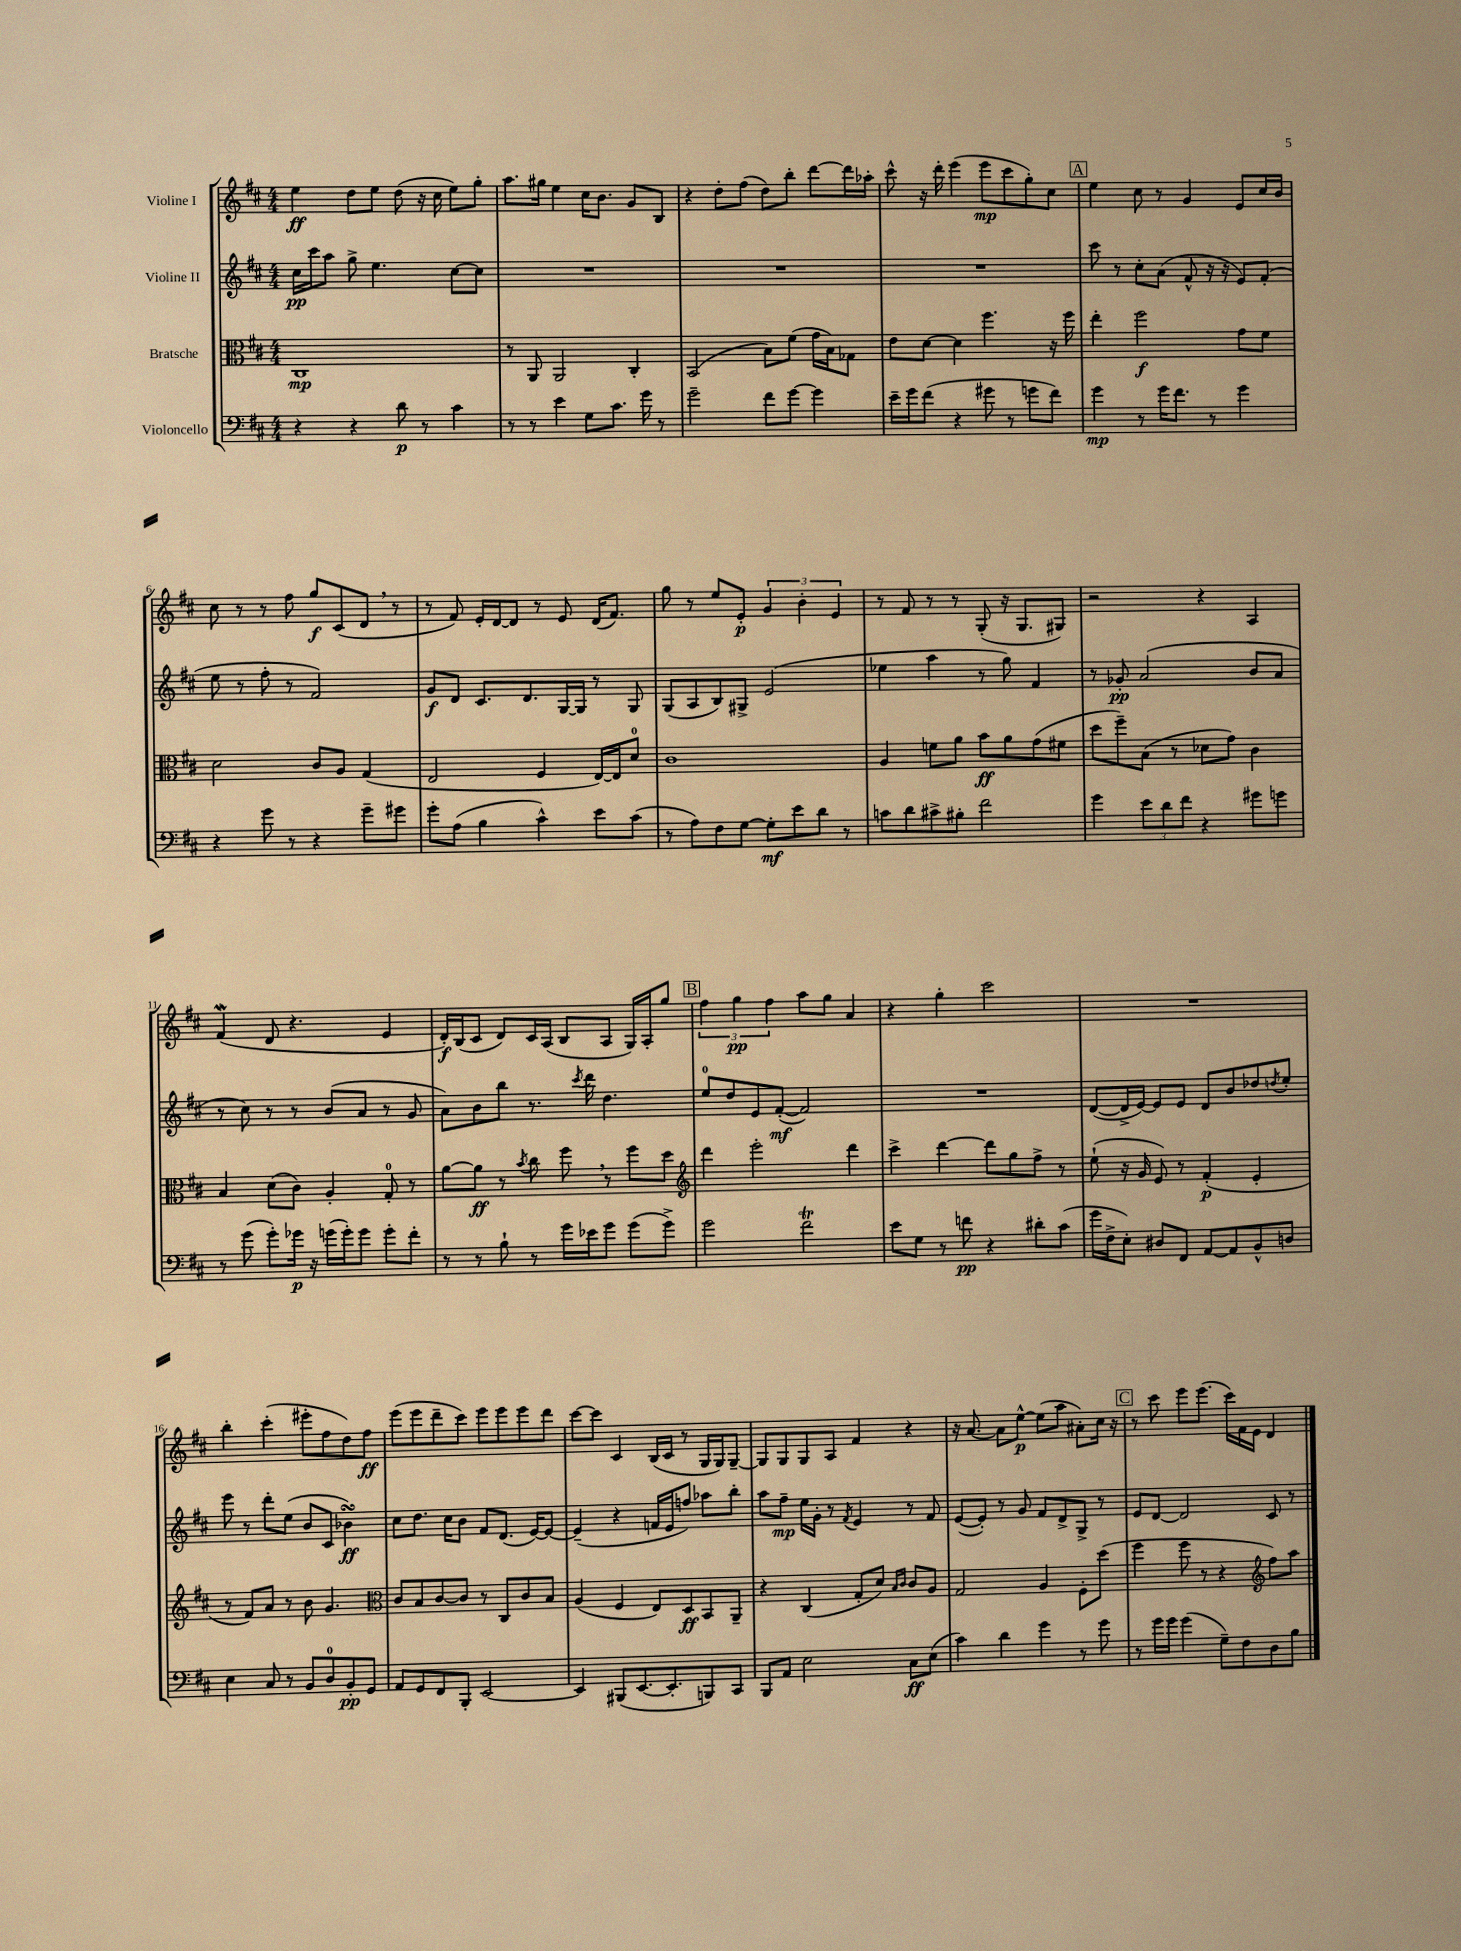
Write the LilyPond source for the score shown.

<<
\new StaffGroup <<
\new Staff = "s0" \with { instrumentName = "Violine I" } {
    \clef treble \key d \major \numericTimeSignature \time 4/4
    e''4\ff d''8 e''8 d''8( r16 cis''16 e''8) g''8-. |
    a''8. gis''16 e''4 cis''16 b'8. g'8 b8 |
    r4 d''8-. fis''8( d''8) b''8-. d'''8~ d'''16 aes''16-. |
    cis'''8-^ r16 d'''16-. e'''4( e'''8\mp cis'''8 g''8-.) cis''8 |
    \mark \markup { \box "A" } e''4 cis''8 r8 g'4 e'8 cis''16 b'16 |
    cis''8 r8 r8 fis''8 g''8\f cis'8( d'8 \breathe r8 |
    r8 fis'8) e'16-. d'16~ d'8 r8 e'8 d'16( fis'8.) |
    g''8 r8 e''8 e'8-.\p \tuplet 3/2 { g'4 b'4-. e'4 } |
    r8 fis'8 r8 r8 g8-.( r16 g8. gis8) |
    r2 r4 a4 |
    fis'4\mordent( d'8 r4. e'4 |
    d'16-.\f) b16( cis'8 d'8) cis'16 a16( b8 a8 g16) a16-. g''8 |
    \mark \markup { \box "B" } \tuplet 3/2 { fis''4 g''4\pp fis''4 } a''8 g''8 a'4 |
    r4 g''4-. cis'''2 |
    R1 |
    b''4-. cis'''4-.( eis'''8-. fis''8 d''8) fis''8\ff |
    e'''8( e'''8 d'''8-- cis'''8) e'''8 e'''8 e'''8 d'''8 |
    cis'''8~ cis'''8 cis'4 b16( cis'16 r8 g16 g16) g8~-- |
    g8 g8 g8 a8 fis'4 r4 |
    r16 a'8.~ a'8 e''8~-^\p e''8( a''8 ais'8-.) cis''16 r16 |
    \mark \markup { \box "C" } r8 cis'''8 e'''8 e'''8.( cis'''16) fis'16 e'16 d'4 \bar "|." |
}
\new Staff = "s1" \with { instrumentName = "Violine II" } {
    \clef treble \key d \major \numericTimeSignature \time 4/4
    cis''16\pp cis'''16 a''8 g''8-> e''4. cis''8~ cis''8 |
    R1 |
    R1 |
    R1 |
    \mark \markup { \box "A" } cis'''8 r8 cis''8-. a'8( fis'8-^ r16 r16 e'8) fis'8-.( |
    e''8 r8 fis''8-. r8 fis'2) |
    g'8\f d'8 cis'8. d'8. g16~ g16 r8 g8 |
    g8( a8 b8) gis8-> e'2( |
    ees''4 a''4 r8 g''8) fis'4 |
    r8 ges'8-.\pp a'2( b'8 a'8 |
    r8 cis''8) r8 r8 b'8( a'8 r8 g'8 |
    a'8) b'8 b''8 r8. \acciaccatura { cis'''8 } d'''16 d''4. |
    \mark \markup { \box "B" } e''8-0 d''8 e'8 fis'8~-.\mf( fis'2) |
    R1 |
    d'8~( d'16-> e'16~) e'8 e'8 d'8 b'8 des''8 \acciaccatura { d''8 } e''8-. |
    e'''8 r8 d'''8-. e''8( b'8 cis'8 bes'4\turn\ff) |
    cis''8 d''8. cis''16 b'8 fis'8 d'8.( e'16~) e'8~ |
    e'4--( r4 f'16 e'16 f''8) aes''8 b''8-. |
    a''8 fis''8--\mp e''16 g'16-. r8 \acciaccatura { fis'8 } e'4 r8 fis'8 |
    e'8~( e'8-.) r8 g'8 fis'8 d'8-> g8-> r8 |
    \mark \markup { \box "C" } e'8 d'8~ d'2 cis'8 r8 \bar "|." |
}
\new Staff = "s2" \with { instrumentName = "Bratsche" } {
    \clef alto \key d \major \numericTimeSignature \time 4/4
    cis1\mp |
    r8 a,8 a,2 cis4-. |
    b,2( b8) fis'8( g'16 b16) ges8 |
    e'8 d'8~ d'4 fis''4. r16 fis''16 |
    \mark \markup { \box "A" } e''4-. fis''2\f g'8 fis'8 |
    d'2 cis'8 a8 g4( |
    e2 fis4 e16~) e16 d'8-0 |
    cis'1 |
    a4 f'8 a'8 b'8\ff a'8 g'8( fis'8 |
    d''8 fis''8--) b8( r8 des'8 g'8) cis'4 |
    b4 d'8( cis'8) a4-. g8-0-. r8 |
    a'8~ a'8\ff r8 \acciaccatura { b'8 } cis''8 fis''8 \breathe r8 fis''8 d''8 |
    \mark \markup { \box "B" } \clef treble d'''4 e'''2-. d'''4 |
    cis'''4-> d'''4~ d'''8 g''8 fis''8-> r8 |
    e''8-!( r16 g'16 e'8) r8 fis'4-.\p( e'4-. |
    r8 fis'8) a'8 r8 b'8 g'4. |
    \clef alto cis'8 b8 cis'8~ cis'8 r8 cis8 cis'8 b8 |
    a4( fis4 e8) d8\ff b,8 a,8-- |
    r4 cis4( g8-. d'8) \grace { b16 cis'16 } cis'8 a8 |
    g2 a4 fis8-. d''8( |
    \mark \markup { \box "C" } fis''4 fis''8 r8 r4 \clef treble fis''8) a''8 \bar "|." |
}
\new Staff = "s3" \with { instrumentName = "Violoncello" } {
    \clef bass \key d \major \numericTimeSignature \time 4/4
    r4 r4 d'8\p r8 cis'4 |
    r8 r8 e'4 g8 cis'8. g'16 r8 |
    g'2-- fis'8 g'8~ g'4 |
    e'16-- g'16 fis'8( r4 gis'8 r8 g'8 fis'8) |
    \mark \markup { \box "A" } g'4\mp r8 g'16 fis'8. r8 g'4 |
    r4 g'8 r8 r4 g'8-- gis'8 |
    g'8-. a8( b4 cis'4-^) e'8 cis'8( |
    r8 a8) fis8 g8~ g8-.\mf e'8 d'8 r8 |
    c'8 d'8 cis'8-> bis8-. fis'2 |
    g'4 \tuplet 3/2 { e'8 d'8 fis'8 } r4 gis'8 g'8 |
    r8 g'8( g'8-.) ges'16\p r16 g'16( g'16-.) g'8 g'8-. fis'8-. |
    r8 r8 b8-! r8 g'16 ees'16 g'8 g'8( g'8->) |
    \mark \markup { \box "B" } g'2 fis'2\trill |
    e'8 g8 r8 f'8\pp r4 dis'8-. cis'8( |
    g'16 fis16-> e8-.) dis8 fis,8 a,8~ a,8 b,8-^ d8 |
    e4 cis8 r8 b,8 d8-0 b,8-.\pp g,8 |
    a,8 g,8 fis,8 b,,8-. e,2~ |
    e,4 bis,,8( e,8.~ e,8.-. b,,8) cis,8 |
    b,,8 a,8 e2 cis8\ff e8( |
    cis'4) d'4 g'4 r8 g'8 |
    \mark \markup { \box "C" } r8 g'16 g'16 g'4( g8--) fis8 d8 b8 \bar "|." |
}
>>
>>
